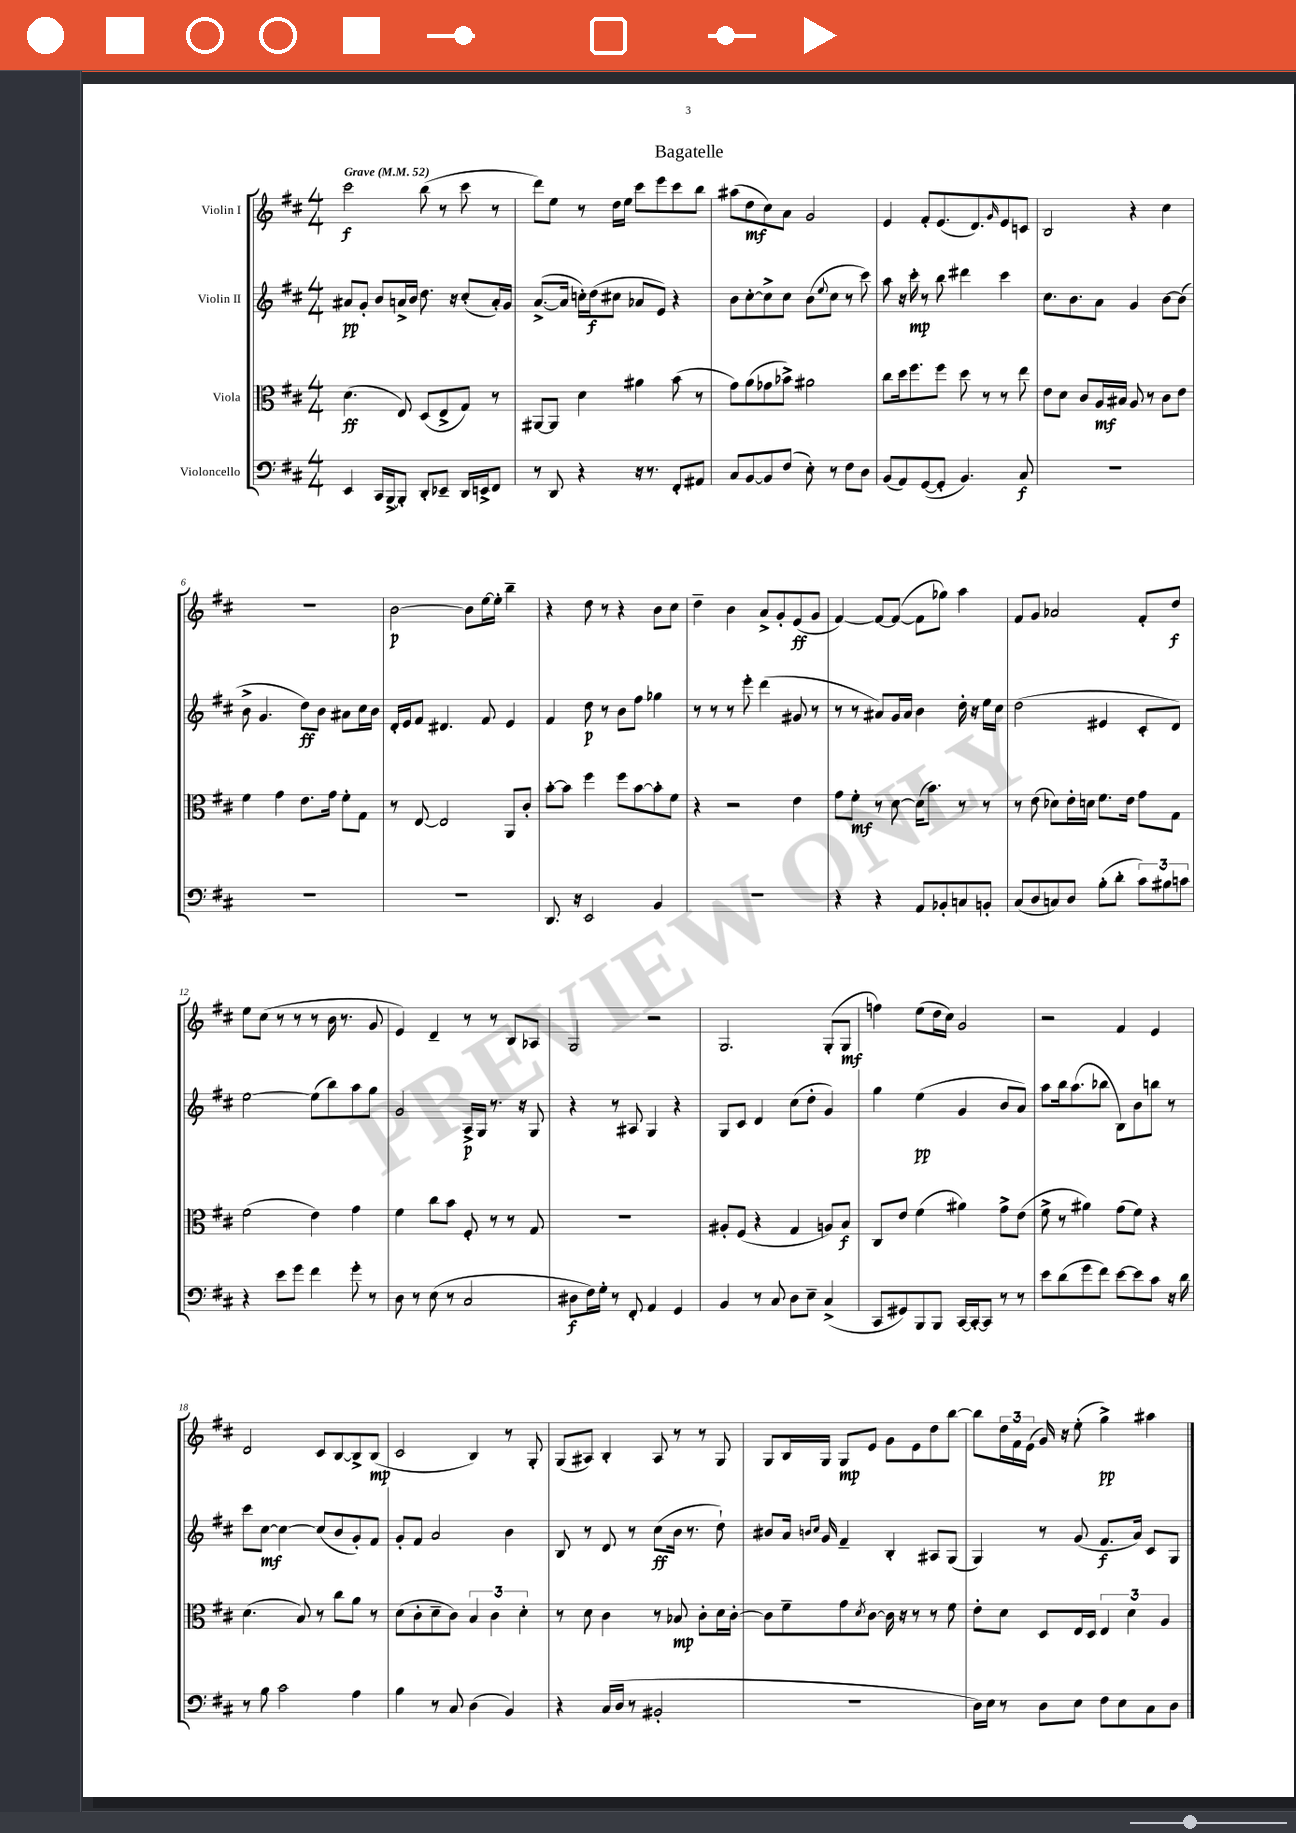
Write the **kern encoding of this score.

**kern	**kern	**kern	**kern
*staff4	*staff3	*staff2	*staff1
*clefF4	*clefC3	*clefG2	*clefG2
*k[f#c#]	*k[f#c#]	*k[f#c#]	*k[f#c#]
*M4/4	*M4/4	*M4/4	*M4/4
*MM52	*MM52	*MM52	*MM52
4EE	(4.d	8a#	2ccc#
.	.	8g'	.
16CC#	.	8b	.
[16BBB^	.	.	.
8BBB']	8E)	16a^	.
.	.	16b	.
8DD'	(8D	8.dd	(8bb
8EE-~	8E^	.	8r
.	.	16r	.
16DD	8G)	(8cc#'	8ccc#
16EE^	.	.	.
8FF#	8r	16a')	8r
.	.	16g	.
=	=	=	=
8r	[8AA#	([8.a^	8ddd)
8DD	8AA#]	.	8ee
.	.	16a]	.
4r	4d	16cc')	8r
.	.	(16dd	.
.	.	8cc#	16dd
.	.	.	16ee
16r	4a#	8a-	8ccc#
8.r	.	.	.
.	.	8e)	8eee
8FF#'	(8b	4r	8ccc#
8AA#	8r	.	8bb
=	=	=	=
8C#	8g)	8b	(8aa#
[8BB	(8a	[8cc#'	8dd
8BB]	8g-	8cc#^]	8cc#)
(8F#	8b-^)	8cc#	8a
8E')	2a#	(8b	2g
.	.	8qqee	.
8r	.	8cc#	.
8F#	.	8r	.
8D	.	8ccc#)	.
=	=	=	=
(8BB	8cc#	8aa	4e
8AA)	16dd	16r	.
.	8.ff#	16ccc#'	.
([8GG	.	8r	8f#'
8GG']	8ff#	8bb	(8.e
4.BB)	8dd	4ddd#	.
.	.	.	8.d)
.	8r	.	.
.	.	.	16qqg
.	8r	4ccc#	8e
8C#	8ee	.	8c
=	=	=	=
1r	8e	8.cc#	2B
.	8d	.	.
.	.	8.b	.
.	8c#	.	.
.	16A	8a	.
.	16B#	.	.
.	8A	4g	4r
.	8r	.	.
.	8c#	[8b	4cc#
.	8e	(8b]	.
=	=	=	=
1r	4f#	8b^	1r
.	.	4.g	.
.	4g	.	.
.	8.e	8dd)	.
.	.	8b	.
.	16g	.	.
.	8f#'	8a#	.
.	8G	16cc#	.
.	.	16b	.
=	=	=	=
1r	8r	16d'	[2b
.	.	16e	.
.	[8E	8f#	.
.	2E]	4.d#	.
.	.	.	8b]
.	.	8f#	[16ee
.	.	.	16ee']
.	8AA	4e	4bb~
.	8c#'	.	.
=	=	=	=
8.DD	[8b'	4f#	4r
.	8b]	.	.
16r	.	.	.
2EE	4ff#	8dd	8dd
.	.	8r	8r
.	8ff#	8b	4r
.	[8b	8ff#	.
4BB	8b']	4gg-	8b
.	8f#	.	8cc#
=	=	=	=
1r	4r	8r	4dd~
.	.	8r	.
.	2r	8r	4b
.	.	8eee'	.
.	.	(4ddd	8a^
.	.	.	8g'
.	4e	8g#	(8e
.	.	8r	8g
=	=	=	=
4r	8g	8r	[4f#)
.	8f#'	8r	.
4r	8r	8a#)	8f#_
.	[8d	16g	(8f#_
.	.	16a#	.
8AA	(16d]	4b	8f#]
.	8.b)	.	.
8BB-'	.	.	8gg-)
8C	8r	16dd'	4aa
.	.	16r	.
8BB'	8r	16ee	.
.	.	16cc#	.
=	=	=	=
(8C#	8r	(2dd	8f#
8D	(8e	.	8g
8C)	8d-)	.	2a-
8D	16e'	.	.
.	16d	.	.
(8B'	8.f#	4e#	.
8d'	.	.	.
.	16e	.	.
12c#)	8g	8c#'	8f#'
12B#	.	.	.
.	8G	8d)	8dd
12c	.	.	.
=	=	=	=
4r	(2f#	[2ee	8ee
.	.	.	(8cc#
8e	.	.	8r
8g	.	.	8r
4f#	4e)	(8ee]	8r
.	.	8bb)	16b
.	.	.	8.r
8g'	4g	8aa	.
8r	.	8gg	8g
=	=	=	=
8D	4f#	2g	4e)
8r	.	.	.
(8E	8cc#	.	4d~
8r	8b	.	.
2C#	8F#'	16A^	8r
.	.	16G	.
.	8r	8.r	8r
.	8r	.	8B
.	.	16r	.
.	8G	8G	8A-
=	=	=	=
8D#	1r	4r	2G
16F#)	.	.	.
16G'	.	.	.
8r	.	8r	.
8FF#'	.	8A#	.
4AA	.	4G	2r
4GG	.	4r	.
=	=	=	=
4BB	8A#'	8G	2.G
.	(8F#	8c#	.
8r	4r	4d	.
8C#	.	.	.
8D	4G	(8cc#	.
8E~	.	8dd'	.
(4C#^	8A)	4g)	(8G'
.	8B	.	8G
=	=	=	=
8CC#	8C#	4gg	4ff)
8GG#)	8e	.	.
8BBB	(4f#	(4ee	(8ee
8BBB	.	.	16dd
.	.	.	16cc#)
[16CC#	4a#)	4g	2g
16CC#'_	.	.	.
8CC#]	.	.	.
8r	8g^	8b	.
8r	(8e	8a)	.
=	=	=	=
8e	8f#^	8aa	2r
(8d	8r	16bb	.
.	.	(8.aa	.
8g	4a#)	.	.
8f#)	.	8bb-	.
[8e	(8g	8B)	4f#
8e]	8f#)	8b	.
8c#	4r	8bb	4e
16r	.	8r	.
16d	.	.	.
=	=	=	=
8r	(4.d	8ccc#	2d
8B	.	[8cc#	.
2c#	.	4cc#_	.
.	8B)	.	.
.	8r	(8cc#]	8c#
.	8cc#	8b	[8B
4A	8a	8g')	8B^]
.	8r	8f#	(8B
=	=	=	=
4B	(8d	8g'	2c#
.	8c#'	8f#	.
8r	8d~	2a	.
8C#	8c#)	.	.
(4D	6B	.	4B)
.	6c#	.	.
4BB)	.	4b	8r
.	6d'	.	.
.	.	.	8G'
=	=	=	=
4r	8r	8B	(8G
.	8d	8r	8A#)
(16C#	4c#	8d	4B'
16D	.	.	.
8r	.	8r	.
2BB#'	8r	(8cc#	8A#
.	8B-	16b	8r
.	.	8.r	.
.	8c#'	.	8r
.	16d	8dd`)	8G
.	[16c#'	.	.
=	=	=	=
1r	8c#]	8b#	8G
.	8f#~	16a	16B
.	.	16qqb	.
.	.	16qqcc#	.
.	.	16g	16G
.	8g	4f#~	8G
.	8qd	.	.
.	[8c#	.	8e
.	16c#]	4B'	8g
.	16r	.	.
.	8r	.	8e
.	8r	8A#	8dd
.	8f#	(8G	[8bb
=	=	=	=
16D)	8e'	4G)	8bb]
16E	.	.	.
8r	8d	.	24dd
.	.	.	24f#
.	.	.	(24e
8D	8D	8r	16g)
.	.	.	16r
8E	16E	(8g	(8ee'
.	16D	.	.
8F#	6E	8.f#	4gg^)
8E	.	.	.
.	6d	.	.
.	.	16a)	.
8C#	.	8c#	4aa#
.	6A	.	.
8D	.	8G	.
==	==	==	==
*-	*-	*-	*-
